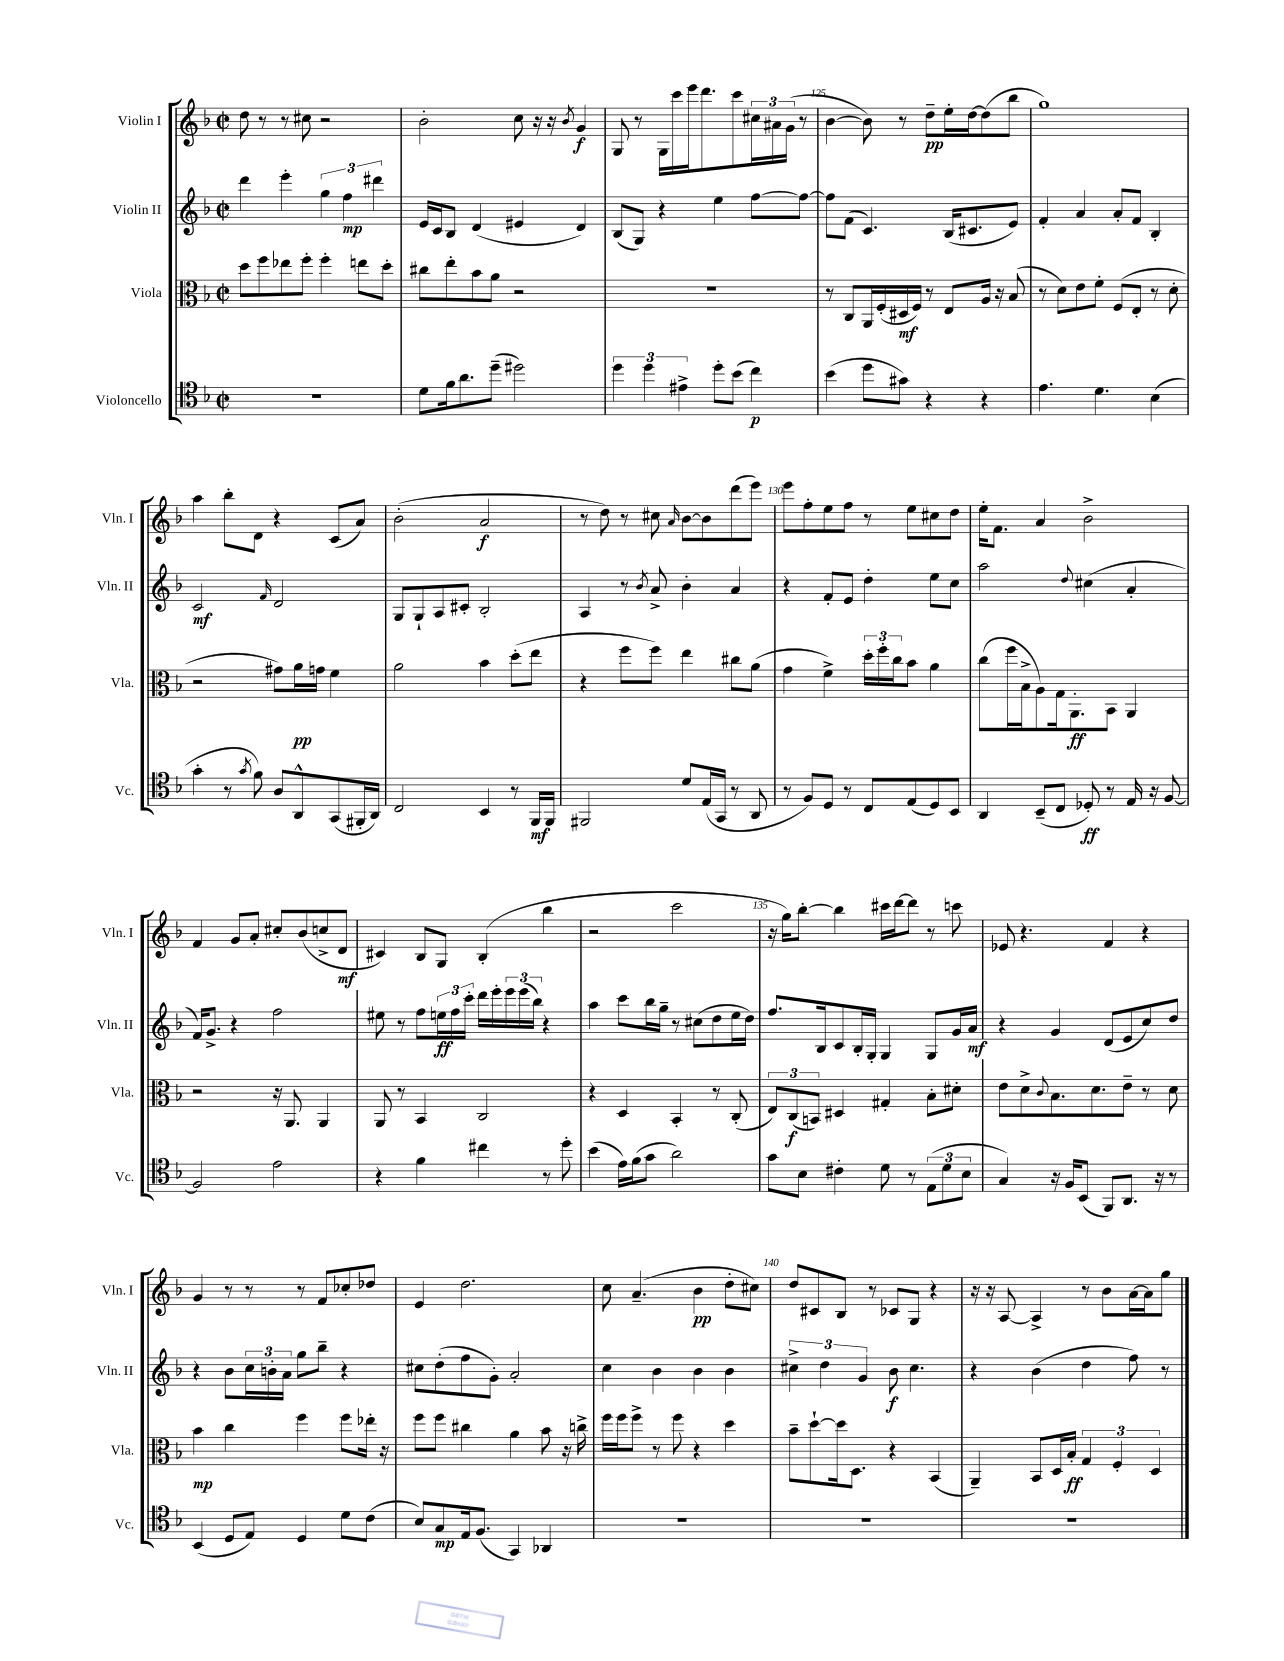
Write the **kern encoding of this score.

**kern	**kern	**kern	**kern
*staff4	*staff3	*staff2	*staff1
*clefC4	*clefC3	*clefG2	*clefG2
*k[b-]	*k[b-]	*k[b-]	*k[b-]
*M2/2	*M2/2	*M2/2	*M2/2
*met(c|)	*met(c|)	*met(c|)	*met(c|)
1r	8dd\L	4ddd\	8dd\
.	8ff\	.	8r
.	8ee-\	4eee'\	8r
.	8ff'\J	.	8cc#\
.	4ff'\	6gg\	2r
.	.	6ff\	.
.	8ee\L	.	.
.	.	6ddd#\	.
.	8dd'\J	.	.
=	=	=	=
8d\L	8cc#\L	16e/LL	2b-'\
.	.	16c/J	.
16f\k	8ee'\	8B-/J	.
8.a\	.	.	.
.	8b-\	(4d/	.
(8dd~\J	8a\J	.	.
2dd#\)	2r	4e#/	8cc\
.	.	.	16r
.	.	.	16r
.	.	.	8qb-/
.	.	4d/)	4g/
=	=	=	=
6dd\	1r	(8B-/L	8G/
.	.	8G/J)	8r
6dd\	.	.	.
.	.	4r	16G\LL
.	.	.	16ccc\
6e#^\	.	.	.
.	.	.	16eee\J
.	.	.	8.ddd\
8dd'\L	.	4ee\	.
(8b-\J	.	.	8ccc\
4cc\)	.	[8ff\L	24cc#\L
.	.	.	24a#\
.	.	.	(24g\JJ
.	.	8ff\_J	8r
=	=	=	=
(4b-\	8r	8ff\]L	[4b-\
.	8C/L	(8f\J	.
8dd\L	16AA/L	4.c/)	8b-\])
.	(16F'/	.	.
8g#\J)	16D#/	.	8r
.	16F/JJ)	.	.
4r	8r	.	8dd~\L
.	8E/L	(16B-/LK	16ee'\L
.	.	8.c#/	[16dd\J
4r	16A/Jk	.	(8dd\]
.	16r	.	.
.	(8B-/	8e/J)	8bb-\J
=	=	=	=
4.e\	8r	4f'/	1gg)
.	8d\L)	.	.
.	8e\	4a/	.
4.d\	8f'\J	.	.
.	(8F/L	8a'/L	.
.	8E'/J	8f/J	.
(4B-\	8r	4B-'/	.
.	8d'\	.	.
=	=	=	=
4g'\	2r	2c/	4aa\
8r	.	.	8bb-'\L
8qg/	.	.	.
8f\)	.	.	8d\J
.	.	16qqf/	.
8A/L	8g#\L)	2d/	4r
8AA^^/	16a\L	.	.
.	16g\JJ	.	.
(8GG/	4f\	.	(8c/L
16FF#'/L	.	.	8a/J)
16AA/JJ)	.	.	.
=	=	=	=
2C/	2a\	8G/L	(2b-'\
.	.	8G`/	.
.	.	8A/	.
.	.	8c#'/J	.
4BB-/	4b-\	2B-'/	2a/
8r	(8dd'\L	.	.
16FF/LL	8ee\J	.	.
16FF/JJ	.	.	.
=	=	=	=
2FF#/	4r	4A/	8r
.	.	.	8dd\)
.	8ff\L	8r	8r
.	.	8qb-/	.
.	8ff\J)	8a^/	8cc#\
.	.	.	16qqa/
8d/L	4ee\	4b-'\	[8b-\L
(16E/L	.	.	8b-\]
16GG/JJ	.	.	.
8r	8cc#\L	4a/	(8ddd\
8AA/	(8a\J	.	8eee\J)
=	=	=	=
8r	4g\	4r	8eee\L
8F/L)	.	.	8ff'\
8D/J	4f^\)	8f'/L	8ee\
8r	.	8e/J	8ff\J
8C/L	24dd'\LL	4dd'\	8r
.	24ff'\	.	.
.	24cc\J	.	.
(8E/	8b-\J	.	8ee\L
8D/)	4a\	8ee\L	8cc#\
8BB-/J	.	8cc\J	8dd\J
=	=	=	=
4AA/	(8cc\L	2aa\	16ee'\LK
.	.	.	8.f\J
.	16ff\L	.	.
.	16B-^\J	.	.
(8BB-~/L	8A\)	.	4a/
8C/J	16G\k	.	.
.	8.AA'\	.	.
.	.	8qqdd/	.
8D-'/)	.	(4cc#\	2b-^\
8r	8BB-\J	.	.
16E/	4AA/	4a'/	.
16r	.	.	.
[8F/	.	.	.
=	=	=	=
2F/]	2r	16f/LK)	4f/
.	.	8.g^/J	.
.	.	4r	8g/L
.	.	.	8a'/J
2e\	16r	2ff\	8cc#'/L
.	8.AA/	.	.
.	.	.	(8b-/
.	4AA/	.	8cc^/
.	.	.	8d/J
=	=	=	=
4r	8AA/	8ee#\	4c#/)
.	8r	8r	.
4f\	4BB-/	8ff\L	8B-/L
.	.	24ee\L	8G/J
.	.	24ff\	.
.	.	24ccc'\JJ	.
4cc#\	2C/	16ddd\LL	(4B-'/
.	.	16eee'\	.
.	.	24eee\	.
.	.	(24eee\	.
.	.	24bb-\JJ)	.
8r	.	4r	4bb-\
8dd'\	.	.	.
=	=	=	=
(4b-\	4r	4aa\	2r
16e\LL)	4D/	8ccc\L	.
(16f\J	.	.	.
8g\J	.	16bb-\L	.
.	.	16gg~\JJ	.
2a\)	4BB-'/	8r	2ccc\
.	.	(8cc#\L	.
.	8r	8dd\	.
.	(8C'/	16ee\L	.
.	.	16dd\JJ)	.
=	=	=	=
8g\L	12E/L)	8.ff/L	16r
.	.	.	16gg\LK)
.	(12C/	.	.
8B-\J	.	.	[8bb-'\J
.	12BB/J)	.	.
.	.	16B-/k	.
4c#'\	4D#/	8c/	4bb-\]
.	.	16B-'/L	.
.	.	16G'/JJ	.
8d\	4G#'/	4G/	16ccc#\LL
.	.	.	[16ddd\J
8r	.	.	8ddd\]J
(12E\L	8B-'\L	8G/L	8r
12d\	.	.	.
.	8d#'\J	16g/L	8ccc\
12B-\J	.	.	.
.	.	16a/JJ	.
=	=	=	=
4G/)	8e\L	4r	8e-/
.	8d^\	.	4.r
.	8qqc/	.	.
16r	8.B-\	4g/	.
16F/LK	.	.	.
(8BB-/J	.	.	.
.	8.d\	.	.
8FF/L)	.	(8d/L	4f/
8.AA/J	8e~\J	8e/	.
.	8r	8cc/)	4r
16r	.	.	.
8r	8d\	8dd/J	.
=	=	=	=
(4BB-/	4b-\	4r	4g/
8D/L	4cc\	8b-\L	8r
8E/J)	.	24cc\L	8r
.	.	24b'\	.
.	.	24a\JJ	.
4D/	4ff\	8gg\L	8r
.	.	8bb-~\J	8f/L
8d\L	8ff\L	4r	8cc-'/
(8c\J	16ee-'\Jk	.	8dd-/J
.	16r	.	.
=	=	=	=
8B-/L)	8ff\L	8cc#\L	4e/
8G/	8ff\J	(8dd'\	.
16E/k	4cc#\	8ff\	2.dd\
(8.F/J	.	.	.
.	.	8g'\J)	.
4GG/)	4a\	2a'/	.
4AA-/	8b-\	.	.
.	16r	.	.
.	16cc^\	.	.
=	=	=	=
1r	16ff\LL	4cc\	8cc\
.	16ff\J	.	.
.	8ff^\J	.	(4.a~/
.	8r	4b-\	.
.	8ff\	.	.
.	4r	4b-\	4b-\
.	4dd\	4b-\	8dd'\L
.	.	.	8cc#\J)
=	=	=	=
1r	8b-~\L	6cc#^\	8dd/L
.	[8dd`\	.	8c#/
.	.	6dd\	.
.	16dd\]k	.	8B-/J
.	8.D\J	.	.
.	.	6g/	.
.	.	.	8r
.	4r	8b-\	8c-/L
.	.	4.cc#\	8G/J
.	(4BB-/	.	4r
=	=	=	=
1r	4AA~/)	4r	16r
.	.	.	16r
.	.	.	[8A/
.	8BB-/L	(4b-\	4A^/]
.	16D/L	.	.
.	16B-'/JJ	.	.
.	6G/	4dd\	8r
.	.	.	8b-\L
.	6F'/	.	.
.	.	8ff\)	[16a\L
.	.	.	16a\]J
.	6D/	.	.
.	.	8r	8gg\J
==	==	==	==
*-	*-	*-	*-
